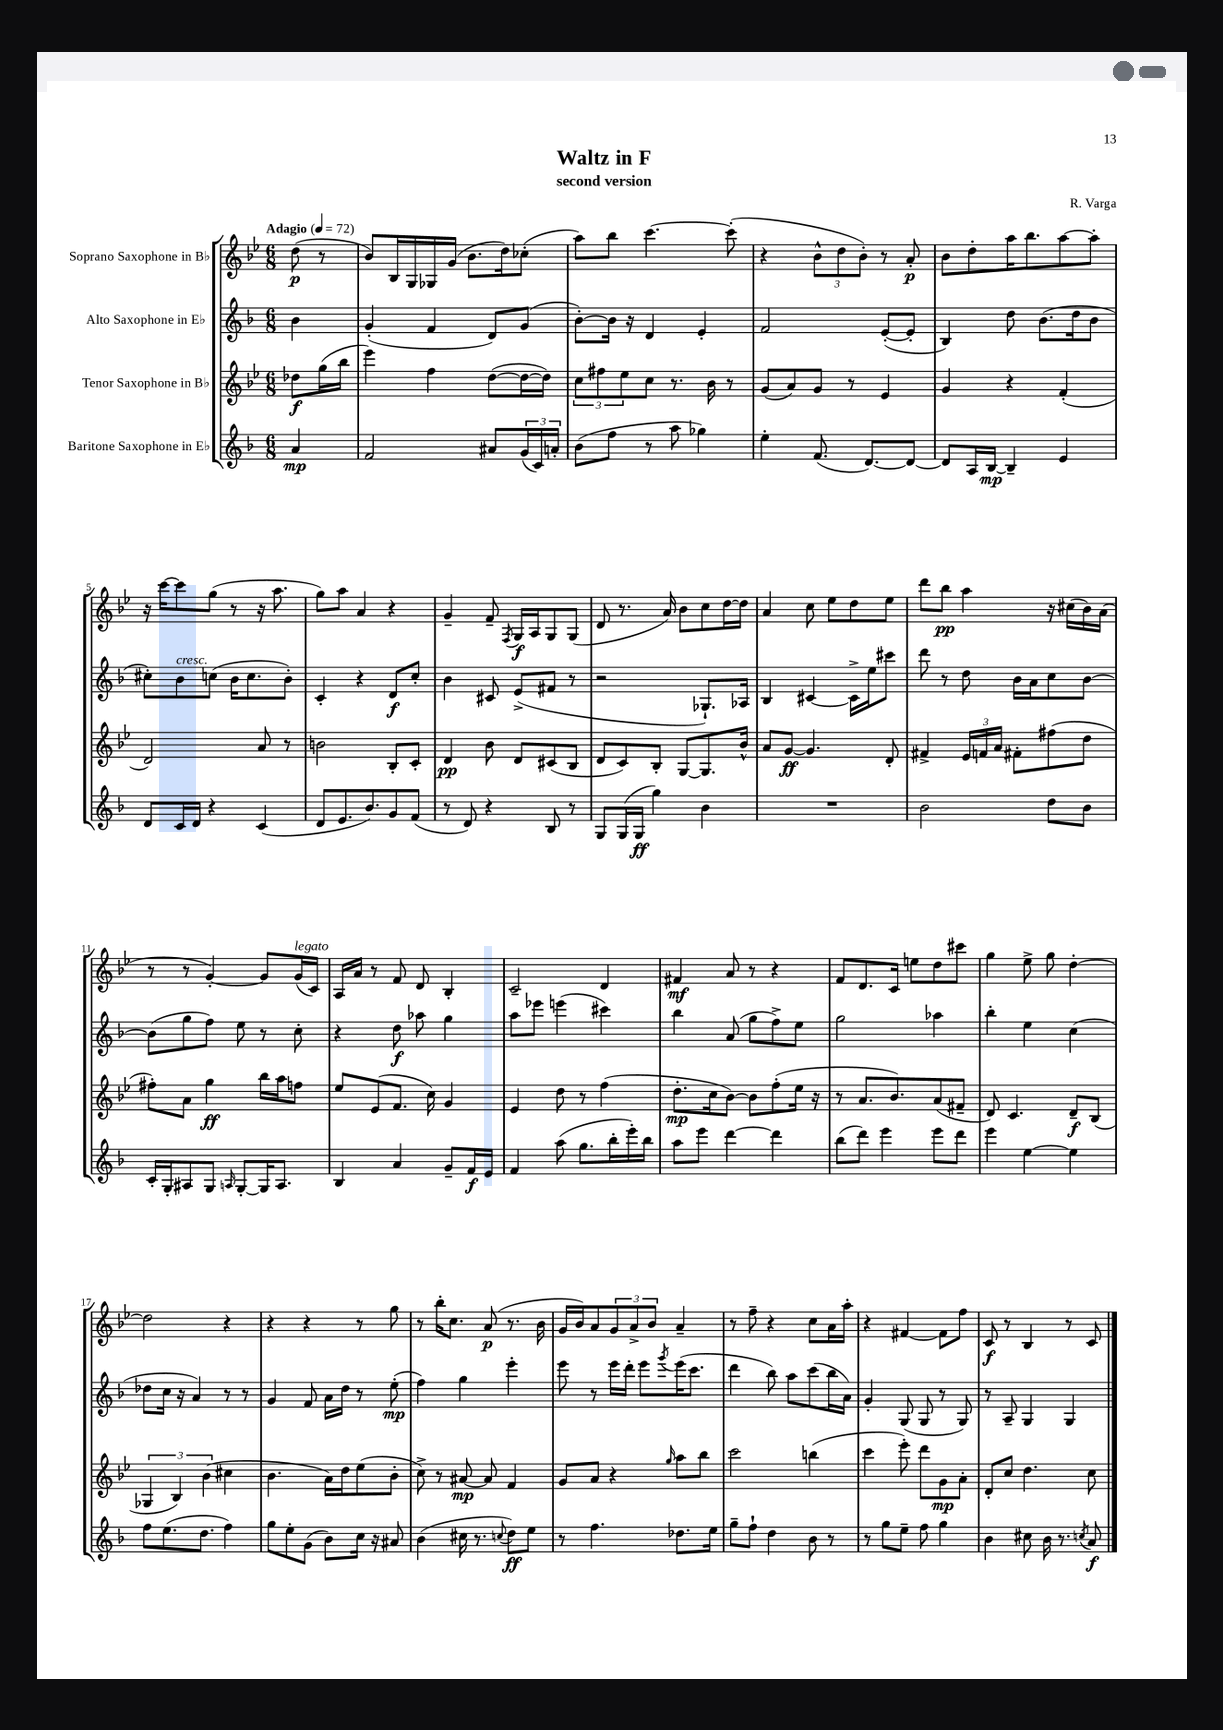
\header { title = "Waltz in F" composer = "R. Varga" subtitle = "second version" }
<<
\new StaffGroup <<
\new Staff = "s0" \with { instrumentName = "Soprano Saxophone in Bb" } {
    \clef treble \key bes \major \numericTimeSignature \time 6/8 \partial 4 \tempo "Adagio" 4 = 72
    d''8\p( r8 |
    bes'8) bes16 g16 ges16 g'16( bes'8. d''16) ces''8-.( |
    a''8) bes''8 c'''4.~ c'''8-.( |
    r4 \tuplet 3/2 { bes'8-^ d''8 bes'8-.) } r8 a'8-.\p |
    bes'8 d''8-. a''16 bes''8. a''8~ a''8-. |
    r16 c'''16~ c'''8 g''8( r8 r16 a''8. |
    g''8) a''8 a'4 r4 |
    g'4-- f'8-- \acciaccatura { f8 } g16\f a16 g8 g8( |
    d'8 r8. a'16) bes'8 c''8 d''16~ d''16 |
    a'4 c''8 ees''8 d''8 ees''8 |
    d'''8 bes''8\pp a''4 r16 cis''16( bes'16) a'16( |
    r8 r8 g'4~-.) g'8 g'16^\markup { \italic "legato" }( c'16) |
    a16 a'16 r8 f'8 d'8 bes4-. |
    c'2-- d'4 |
    fis'4\mf a'8 r8 r4 |
    f'8 d'8. c'16 e''8 d''8 cis'''8 |
    g''4 ees''8-> g''8 d''4~-. |
    d''2 r4 |
    r4 r4 r8 g''8 |
    r8 bes''16-. c''8. a'8\p( r8. bes'16 |
    g'16 bes'16) a'8 \tuplet 3/2 { g'8 a'8-> bes'8 } a'4-- |
    r8 f''8-- r4 c''8 a'16 a''16-. |
    r4 fis'4~ fis'8 f''8 |
    c'8\f r8 bes4 r8 c'8 \bar "|." |
}
\new Staff = "s1" \with { instrumentName = "Alto Saxophone in Eb" } {
    \clef treble \key f \major \numericTimeSignature \time 6/8 \partial 4
    bes'4 |
    g'4-.( f'4 d'8) g'8( |
    bes'8~-.) bes'16 r16 d'4 e'4-. |
    f'2 e'8~-.( e'8-. |
    bes4) d''8 bes'8.( d''16 bes'8 |
    cis''8-.) bes'8^\markup { \italic "cresc." } c''8( bes'16 c''8. bes'8-.) |
    c'4-. r4 d'8\f c''8-. |
    bes'4 cis'8 e'8->( fis'8 r8 |
    r2 ges8.-!) aes16 |
    bes4 cis'4~ cis'16-> e''16 cis'''8 |
    d'''8 r8 d''8 bes'16 a'16 c''8 bes'8~ |
    bes'8( g''8 f''8) e''8 r8 c''8-. |
    r4 d''8\f aes''8 g''4 |
    a''8 ees'''8 e'''4( cis'''4) |
    bes''4 a'8( g''8 f''8->) e''8 |
    g''2 aes''4 |
    bes''4-. e''4 c''4( |
    des''8 c''16 r16 a'4) r8 r8 |
    g'4 f'8 a'16 d''16 r8 e''8-.\mp( |
    f''4) g''4 e'''4-. |
    e'''8 r8 e'''16 d'''16-. e'''8 \acciaccatura { g'''8 } e'''16( c'''8. |
    d'''4 bes''8) a''8 c'''8( bes''16 a'16) |
    g'4-. g8( g8 r8 g8) |
    r8 a8-- g4 g4 \bar "|." |
}
\new Staff = "s2" \with { instrumentName = "Tenor Saxophone in Bb" } {
    \clef treble \key bes \major \numericTimeSignature \time 6/8 \partial 4
    des''8\f g''16( bes''16 |
    ees'''4) f''4 d''8~( d''16~ d''16) |
    \tuplet 3/2 { c''8 fis''8 ees''8 } c''8 r8. bes'16 r8 |
    g'8( a'8) g'8 r8 ees'4 |
    g'4 r4 f'4-.( |
    d'2) a'8 r8 |
    b'2 bes8-. c'8-. |
    d'4\pp bes'8 d'8 cis'8( bes8 |
    d'8 c'8) bes8-. g8~ g8. bes'16-^ |
    a'8 g'8~\ff g'4. d'8-. |
    fis'4-> \tuplet 3/2 { ees'16 f'16 a'16 } fis'8-. fis''8( d''8 |
    fis''8-.) a'8 g''4\ff bes''16 a''16 f''8 |
    ees''8 ees'8( f'8. c''16) g'4 |
    ees'4 d''8 r8 f''4( |
    d''8.-.\mp c''16 bes'8~) bes'8 f''8-.( ees''16 r16 |
    r8 a'8. bes'8.) a'8( fis'8-- |
    d'8) c'4. d'8--\f bes8( |
    \tuplet 3/2 { ges4 bes4) bes'4( } cis''4 |
    bes'4. a'16) d''16 ees''8( bes'8-. |
    c''8->) r8 ais'8~\mp ais'8 f'4 |
    g'8 a'8 r4 \grace { g''16 } a''8 bes''8 |
    c'''2 b''4( |
    c'''4 ees'''8-.) d'''8 g'8\mp a'8-. |
    d'8-. c''8 d''4. c''8 \bar "|." |
}
\new Staff = "s3" \with { instrumentName = "Baritone Saxophone in Eb" } {
    \clef treble \key f \major \numericTimeSignature \time 6/8 \partial 4
    a'4\mp |
    f'2 ais'8 \tuplet 3/2 { g'16( c'16) a'16-. } |
    bes'8( f''8 r8 a''8 ges''4) |
    e''4-. f'8.( d'8.~) d'8~ |
    d'8 a16 bes16~\mp bes4-- e'4 |
    d'8 c'16 d'16 r4 c'4( |
    d'8 e'8. bes'8.) g'8 f'8( |
    r8 d'8) r4 bes8 r8 |
    g8 g16( g16\ff g''4) bes'4 |
    R2. |
    bes'2 d''8 bes'8 |
    c'16-. g16-. ais8 g8 \grace { a16 } g8~-. g16 a8. |
    bes4 a'4 g'8-- f'16\f e'16 |
    f'4 a''8( g''8. bes''16-. e'''16-.) bes''16 |
    a''8 e'''8 d'''4~ d'''4 |
    bes''8( d'''8) e'''4 e'''8 d'''8 |
    e'''4 e''4~ e''4 |
    f''8 e''8.( d''8. f''4) |
    g''8 e''8-. g'8( bes'8) c''16 r16 ais'8 |
    bes'4( cis''16 r8. \appoggiatura { c''8 } d''8\ff) e''8 |
    r8 f''4. des''8. e''16 |
    g''8-- f''8-! d''4 bes'8 r8 |
    r8 g''8 e''8-- f''8 g''4 |
    bes'4 cis''8 bes'16 r8. \acciaccatura { c''8 } a'8\f \bar "|." |
}
>>
>>
